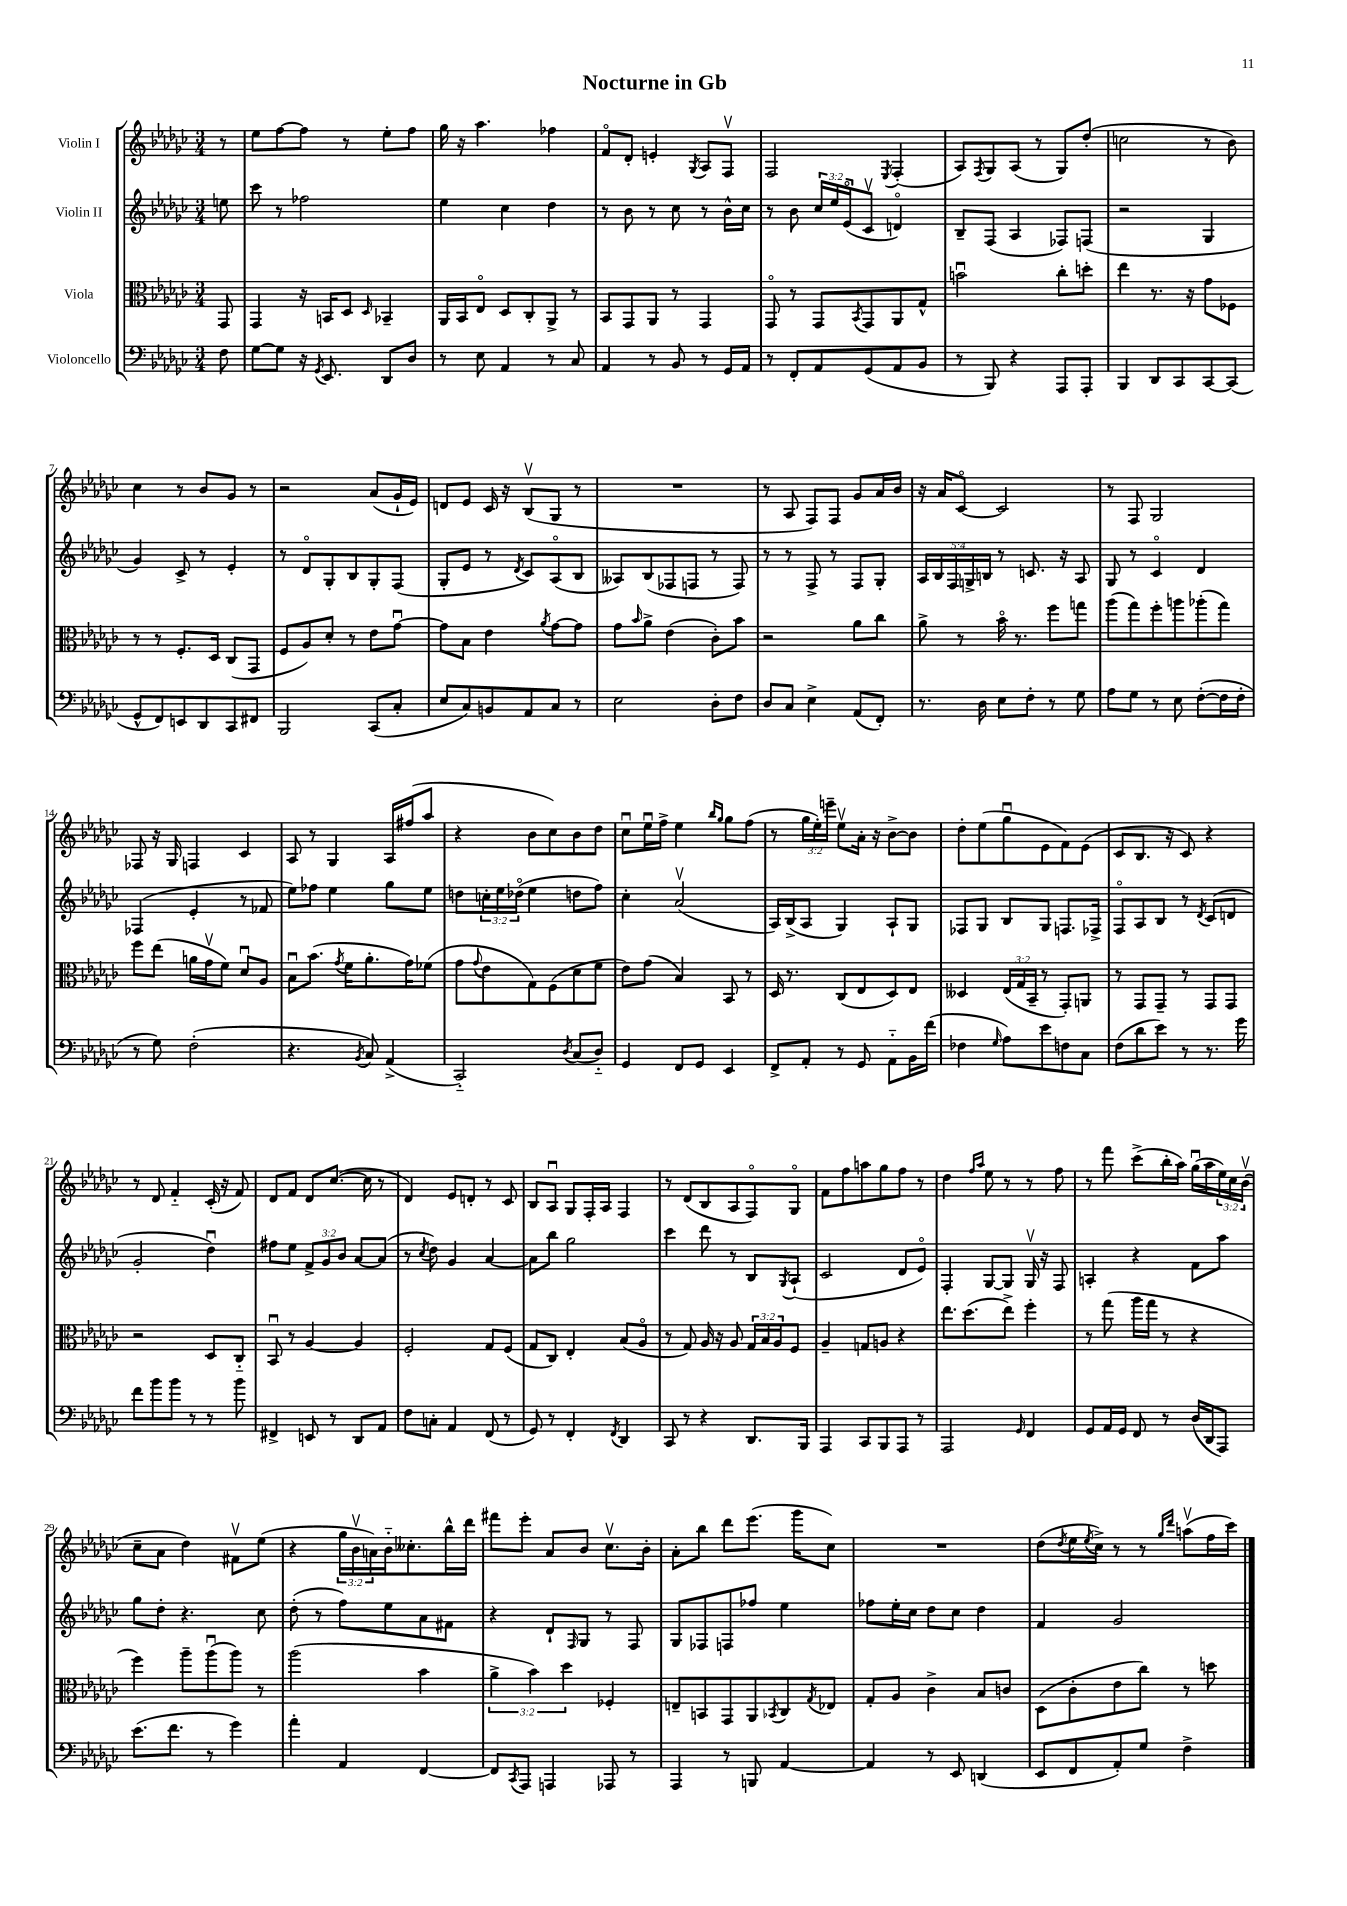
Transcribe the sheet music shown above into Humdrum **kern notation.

**kern	**kern	**kern	**kern
*staff4	*staff3	*staff2	*staff1
*clefF4	*clefC3	*clefG2	*clefG2
*k[b-e-a-d-g-c-]	*k[b-e-a-d-g-c-]	*k[b-e-a-d-g-c-]	*k[b-e-a-d-g-c-]
*M3/4	*M3/4	*M3/4	*M3/4
8F\	8GG-/	8ee\	8r
=	=	=	=
[8G-\L	4GG-/	8ccc-\	8ee-\L
8G-\]J	.	8r	[8ff\
16r	16r	2ff-\	8ff\]J
8qGG-/	.	.	.
8.EE-/	16BB/LK	.	.
.	8D-/J	.	8r
.	16qqD-/	.	.
8DD-/L	4BB-~/	.	8ee-'\L
8D-/J	.	.	8ff\J
=	=	=	=
8r	16AA-/LL	4ee-\	16gg-\
.	16BB-/J	.	16r
8E-\	8E-o/J	.	4.aa-\
4AA-/	8D-/L	4cc-\	.
.	8C-'/	.	.
8r	8AA-^/J	4dd-\	4ff-\
8C-/	8r	.	.
=	=	=	=
4AA-/	8BB-/L	8r	8fo/L
.	8GG-/	8b-\	8d-'/J
8r	8AA-/J	8r	4e'/
8BB-/	8r	8cc-\	.
.	.	.	8qG-/
8r	4GG-/	8r	8A-/L
16GG-/LL	.	16b-^^\LL	8Fv/J
16AA-/JJ	.	16cc-\JJ	.
=	=	=	=
8r	8GG-o/	8r	2F/
8FF'/L	8r	8b-\	.
8AA-/	8GG-/L	24cc-/LL	.
.	.	24ee-/	.
.	.	(24e-o/J	.
.	8qBB-/	.	.
(8GG-/	8GG-/	8c-v/J	.
.	.	.	8qE-/
8AA-/	8AA-/	4do/)	(4F'/
8BB-/J	8G-^^/J	.	.
=	=	=	=
8r	2bu\	8B-~/L	8A-/L)
.	.	.	8qF/
8BBB-/)	.	(8F/J	8G-/
4r	.	4A-/	(8A-/J
.	.	.	8r
8AAA-/L	8cc-'\L	8F-/L)	8G-/L)
8AAA-'/J	8dd'\J	(8F/J	(8dd-'/J
=	=	=	=
4BBB-/	4ee-\	2r	2cc\
8DD-/L	8.r	.	.
8CC-/	.	.	.
.	16r	.	.
[8CC-/	8g-\L	4G-/	8r
(8CC-/]J	8F-\J	.	8b-\)
=	=	=	=
8GG-^^/L	8r	4g-/)	4cc-\
8FF/)	8r	.	.
8EE/	8.F'/L	8c-^/	8r
8DD-/	.	8r	8b-/L
.	16D-/Jk	.	.
8CC-/	(8C-/L	4e-'/	8g-/J
8FF#/J	8GG-/J	.	8r
=	=	=	=
2BBB-/	8F/L	8r	2r
.	8A-/)	8d-o/L	.
.	8d-'/J	8G-'/	.
.	8r	8B-/	.
(8CC-/L	8e-\L	8G-'/	(8a-/L
8C-'/J	[8g-u\J	(8F/J	16g-`/L
.	.	.	16e-/JJ)
=	=	=	=
8E-/L	8g-\]L	8G-'/L	8d/L
8C-/)	8B-\J	8e-/J	8e-/J
8BB/	4e-\	8r	16c-/
.	.	.	16r
.	.	8qd-/	.
8AA-/	.	8c-/L)	(8B-v/L
.	8qa-/	.	.
8C-/J	[8g-\L	(8A-o/	8G-/J
8r	8g-\]J	8B-/J	8r
=	=	=	=
2E-\	8g-\L	8A--/L)	2.r
.	16qqb-/	.	.
.	8a-^\J	(8B-/	.
.	(4e-\	8F-/	.
.	.	8F/J	.
8D-'\L	8c-'\L)	8r	.
8F\J	8b-\J	8F/)	.
=	=	=	=
8D-/L	2r	8r	8r
8C-/J	.	8r	8A-/
4E-^\	.	8F^/	8F/L)
.	.	8r	8F/J
(8AA-/L	8a-\L	8F/L	8g-/L
8FF'/J)	8cc-\J	8G-'/J	16a-/L
.	.	.	16b-/JJ
=	=	=	=
8.r	8a-^\	20A-/LL	16r
.	.	20B-/	.
.	.	.	16a-/LK
.	.	20F/	.
.	8r	.	[8c-o/J
.	.	20G^/	.
16D-\	.	.	.
.	.	20B/JJ	.
8E-\L	16b-o\	8r	2c-/]
.	8.r	.	.
8F'\J	.	8.c/	.
8r	8ff\L	.	.
.	.	16r	.
8G-\	8gg\J	8A-/	.
=	=	=	=
8A-\L	(8aa-\L	8G-/	8r
8G-\J	8gg-\)	8r	8F/
8r	8ff'\	4c-o/	2G-/
8E-\	8aa\	.	.
([8F'\L	(8aa-'\	4d-/	.
16F\]L	8gg-\J)	.	.
16F'\JJ	.	.	.
=	=	=	=
8r	8ff\L	(4F-/	8F-/
8G-\)	(8ee-\J	.	16r
.	.	.	16G-/
(2F'\	16a\LL	4e-'/	4F/
.	16g-v\J	.	.
.	8f\J)	.	.
.	8d-u/L	8r	4c-/
.	8A-/J	8f-/	.
=	=	=	=
4.r	8B-u\L	8ee-\L)	8A-/
.	(8.b-\J	8ff-\J	8r
.	.	4ee-\	4G-/
.	8qg-/	.	.
.	16f\LK	.	.
8qBB-/	.	.	.
8C-/)	8.a-'\	.	.
(4AA-^/	.	8gg-\L	16A-/LL
.	16g-\K)	.	(16ff#/J
.	(8f-\J	8ee-\J	8aa-/J
=	=	=	=
2CC-'~/)	8g-\L	8dd\L	4r
.	8qqg-/	.	.
.	8e-\	24cc'\L	.
.	.	24ee-\	.
.	.	(24dd-o\JJ	.
.	8G-\)	4ee-\	8b-\L
.	(8F\	.	8cc-\)
8qD-/	.	.	.
(8C-/L	8d-\	8dd\L	8b-\
8D-'~/J)	8f\J	8ff\J)	8dd-\J
=	=	=	=
4GG-/	8e-\L)	4cc-'\	8cc-u\L
.	(8g-\J	.	16ee-u\L
.	.	.	16ff^\JJ
8FF/L	4B-/)	(2a-v/	4ee-\
8GG-/J	.	.	.
.	.	.	16qqbb-/LL
.	.	.	16qqgg-/JJ
4EE-/	8BB-/	.	8gg-\L
.	8r	.	(8ff\J
=	=	=	=
8FF^/L	16D-/	16A-/LL)	8r
.	8.r	(16B-^/J	.
8AA-'/J	.	8A-/J	24gg-\LL
.	.	.	24ee-'\)
.	.	.	24eee~\JJ
8r	(8C-/L	4G-/)	8ee-v\L
8GG-/	8E-/	.	16a-'\Jk
.	.	.	16r
8AA-'~\L	8D-/)	8A-`/L	[8b-^\L
16BB-\L	8E-/J	8G-/J	8b-\]J
(16f\JJ	.	.	.
=	=	=	=
4F-\	4D--/	8F-/L	8dd-'\L
.	.	8G-/J	(8ee-\
16qqG-/	.	.	.
8A-\L)	(24E-/LL	8B-/L	8gg-u\
.	24G-/	.	.
.	24BB-~/JJ	.	.
8e-\	8r	8G-/J	8e-\
8F\	8GG-'/L)	8.F/L	8f\)
8C-\J	8AA/J	.	(8e-\J
.	.	16F-^/Jk	.
=	=	=	=
(8F\L	8r	8Fo/L	8c-/L
8d-\	8GG-/L	8A-/	8.B-/J
8e-\J)	8GG-~/J	8B-/J	.
.	.	.	16r
8r	8r	8r	8c-/)
.	.	8qd-/	.
8.r	8GG-/L	(8c-/L	4r
.	8GG-/J	8d/J	.
16g-\	.	.	.
=	=	=	=
8f\L	2r	2g-'/	8r
8b-\	.	.	8d-/
8b-\J	.	.	4f'~/
8r	.	.	.
8r	8D-/L	4dd-u\)	(16c-'/
.	.	.	16r
8b-\	8C-'~/J	.	8f/)
=	=	=	=
4FF#^/	8BB-u/	8ff#\L	8d-/L
.	8r	8ee-\J	8f/J
8EE/	[4A-/	12f^/L	8d-/L
.	.	12g-/	.
8r	.	.	([8.cc-/J
.	.	12b-/J	.
8DD-/L	4A-/]	[8a-/L	.
.	.	.	16cc-\]
8AA-/J	.	(8a-/]J	8r
=	=	=	=
8F\L	2F'/	8r	4d-/)
.	.	8qcc-/	.
8C'\J	.	8dd-\)	.
4AA-/	.	4g-/	8e-/L
.	.	.	8d'/J
(8FF/	8G-/L	[4a-/	8r
8r	(8F/J	.	8c-/
=	=	=	=
8GG-/)	8G-/L	8a-\]L	8B-/L
8r	8C-/J)	8bb-\J	8A-u/J
4FF'/	4E-'/	2gg-\	8G-/L
.	.	.	16F'/L
.	.	.	16A-/JJ
8qFF/	.	.	.
4DD-/	(8B-/L	.	4F/
.	8A-o/J	.	.
=	=	=	=
8CC-/	8r	4ccc-\	8r
8r	8G-/)	.	(8d-/L
4r	16A-/	8ddd-\	8B-/
.	16r	.	.
.	8A-/	8r	8A-/
8.DD-/L	24G-/LL	8B-/L	8Fo/)
.	24B-/	.	.
.	24A-/J	.	.
.	.	8qG-/	.
.	8F/J	(8A-`/J	8G-o/J
16BBB-/Jk	.	.	.
=	=	=	=
4AAA-/	4A-~/	2c-/	8f\L
.	.	.	8ff\
8CC-/L	8G/L	.	8aa\
8BBB-/	8A/J	.	8gg-\
8AAA-/J	4r	8d-/L	8ff\J
8r	.	8e-o/J)	8r
=	=	=	=
2AAA-/	8.ee-\L	4F'/	4dd-\
.	(8.dd-\	.	.
.	.	.	16qqff/LL
.	.	.	16qqaa-/JJ
.	.	[8G-/L	8ee-\
.	8ee-^\J)	8G-/]J	8r
16qqGG-/	.	.	.
4FF/	4ff'\	16G-v/	8r
.	.	16r	.
.	.	8F/	8ff\
=	=	=	=
8GG-/L	8r	4A'/	8r
16AA-/L	(8gg-\	.	8fff\
16GG-/JJ	.	.	.
8FF/	16aa-\LL	4r	(8ccc-^\L
.	16gg-\JJ	.	.
8r	8r	.	16bb-'\L
.	.	.	16aa-\JJ)
(16D-/LL	4r	8f\L	(16gg-u\LL
16DD-/J	.	.	16aa-\
8AAA-/J)	.	8aa-\J	24ee-\)
.	.	.	24cc-\
.	.	.	(24b-v\JJ
=	=	=	=
(8.e-\L	4ff\)	8gg-\L	8cc-~\L
.	.	8dd-'\J	8a-\J
8.f\J	.	.	.
.	8aa-~\L	4.r	4dd-\)
8r	(8aa-u\	.	.
4g-\)	8aa-\J)	.	8f#v\L
.	8r	8cc-\	(8ee-\J
=	=	=	=
4a-'\	(2aa-\	(8dd-'\	4r
.	.	8r	.
4AA-/	.	8ff\L)	24gg-\LL
.	.	.	24b-v\
.	.	.	24a\)
.	.	8ee-\	16b-'~\J
.	.	.	8.cc--'\
[4FF/	4b-\	8a-\	.
.	.	8f#\J	16bb-^^\L
.	.	.	16ddd-\JJ
=	=	=	=
8FF/]L	6a-^\	4r	8fff#\L
8qCC-/	.	.	.
8AAA-/J	.	.	8eee-'\J
.	6b-\)	.	.
4AAA/	.	8d-`/L	8a-/L
.	6dd-\	.	.
.	.	16qqF/	.
.	.	8G-/J	8b-/J
8AAA-/	4F-'/	8r	8.cc-v\L
8r	.	8F/	.
.	.	.	16b-'\Jk
=	=	=	=
4AAA-/	8E~/L	8G-/L	8a-'\L
.	8BB/	8F-/	8bb-\J
8r	8GG-/	8F/	8ddd-\L
8BBB/	8AA-/	8ff-/J	(8.eee-\J
.	8qBB-/	.	.
[4AA-/	8C-/	4ee-\	.
.	.	.	16ggg-\LK
.	8qG-/	.	.
.	8E-/J	.	8cc-\J)
=	=	=	=
4AA-/]	8G-'/L	8ff-\L	2.r
.	8A-/J	16ee-'\L	.
.	.	16cc-\JJ	.
8r	4c-^\	8dd-\L	.
8EE-/	.	8cc-\J	.
(4DD/	8B-/L	4dd-\	.
.	8c/J	.	.
=	=	=	=
8EE-/L	(8D-\L	4f/	(8dd-\L
.	.	.	8qdd-/
8FF/	8c-'\	.	16ee-\L
.	.	.	8qee-/
.	.	.	16cc-^\JJ)
8AA-'/)	8e-\	2g-/	8r
8G-/J	8cc-\J)	.	8r
.	.	.	16qqgg-/LL
.	.	.	16qqddd-/JJ
4F^\	8r	.	(8aav\L
.	8dd\	.	16ff\L
.	.	.	16ccc-\JJ)
==	==	==	==
*-	*-	*-	*-
